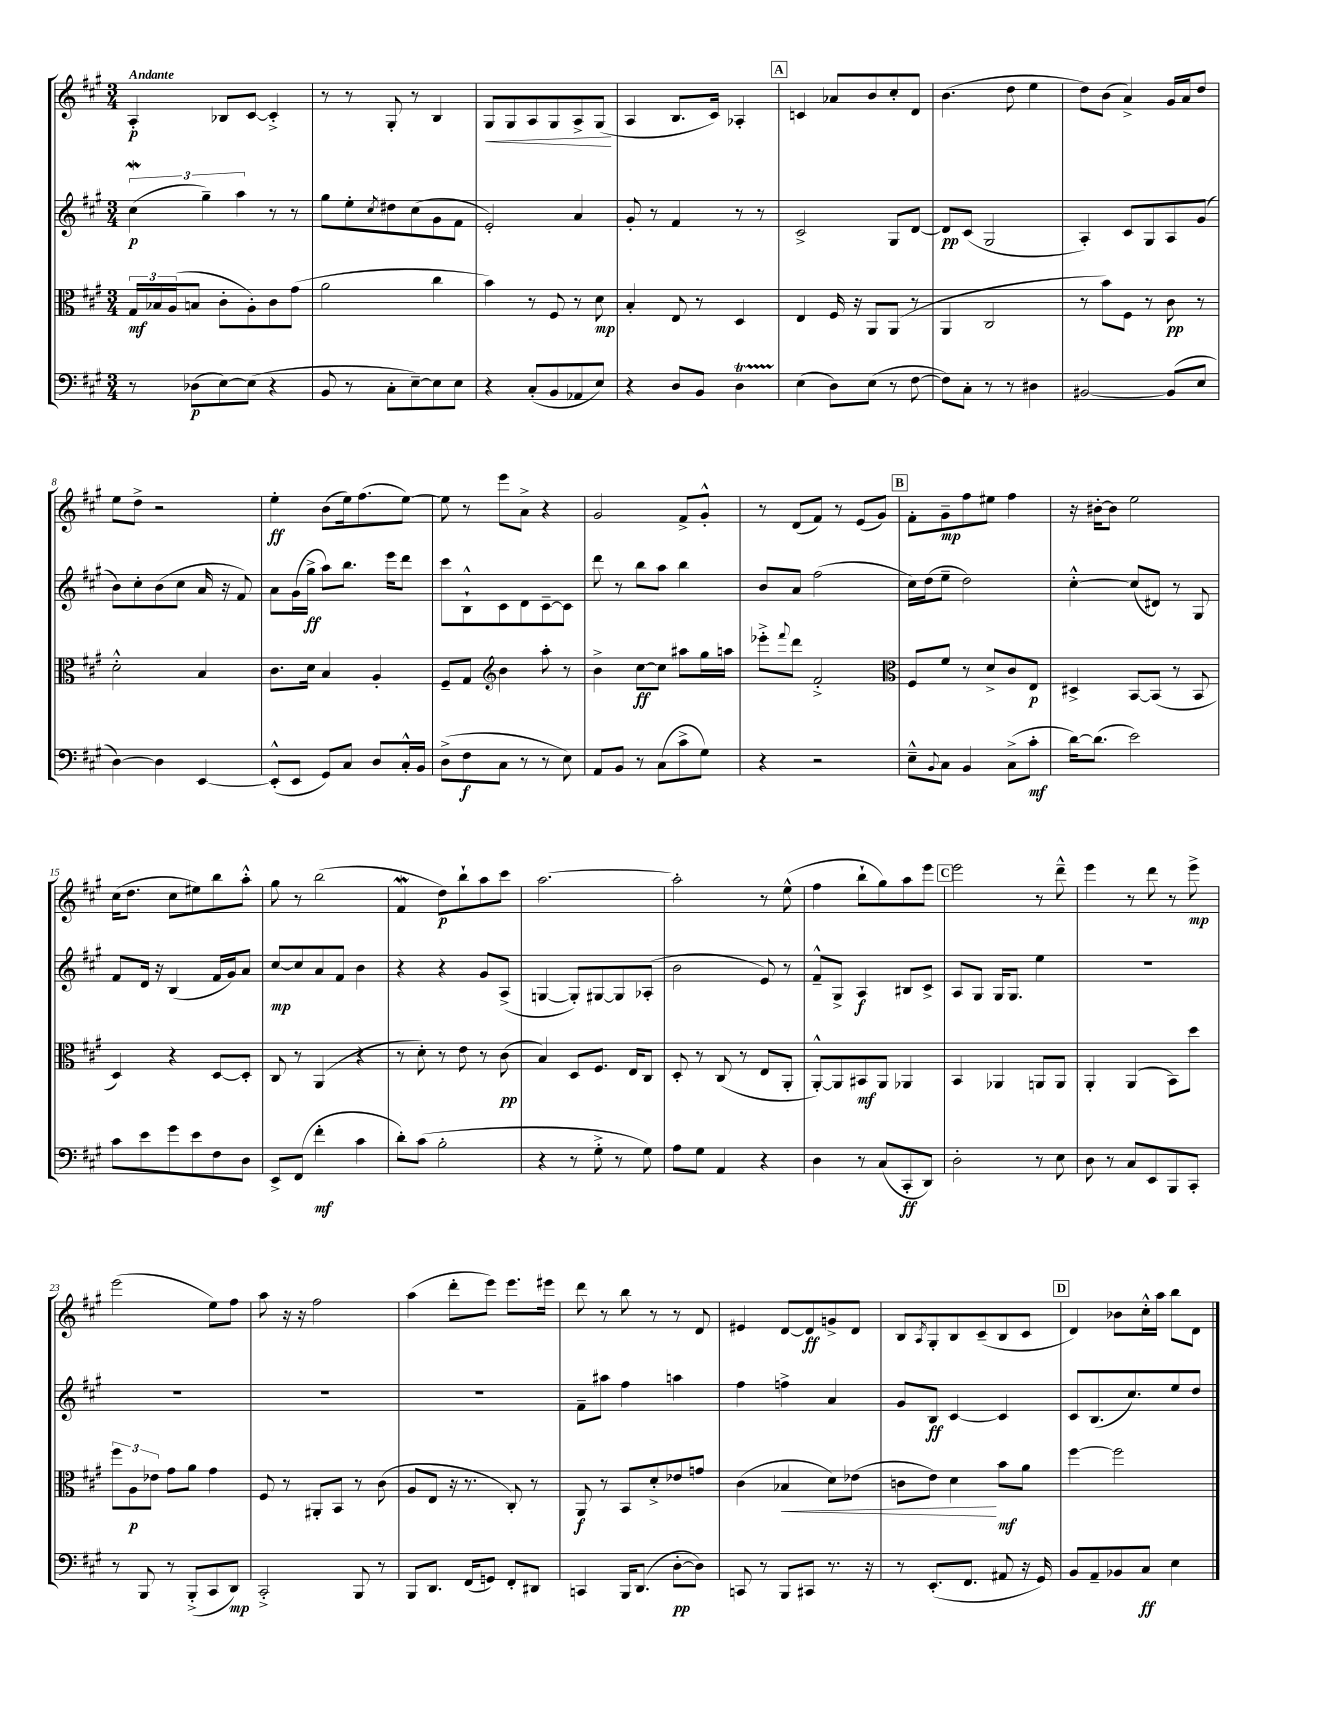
<<
\new StaffGroup <<
\new Staff = "s0" {
    \clef treble \key a \major \numericTimeSignature \time 3/4 \tempo "Andante"
    a4-.\p bes8 cis'8~ cis'4-.-> |
    r8 r8 gis8-. r8 b4 |
    gis8\< gis8 a8 gis8 a8-> gis8\!( |
    a4 b8. cis'16) aes4-. |
    \mark \markup { \box "A" } c'4 aes'8 b'8 cis''8-. d'8 |
    b'4.( d''8 e''4 |
    d''8) b'8( a'4->) gis'16 a'16 d''8 |
    e''8 d''8-> r2 |
    e''4-.\ff b'8( e''16) fis''8.( e''8~) |
    e''8 r8 e'''8 a'8-> r4 |
    gis'2 fis'8-> gis'8-.-^ |
    r8 d'8( fis'8) r8 e'8( gis'8) |
    \mark \markup { \box "B" } fis'8-. gis'8--\mp fis''8 eis''8 fis''4 |
    r16 bis'16~-. bis'8 e''2 |
    cis''16( d''8. cis''8 eis''8) b''8 a''8-.-^ |
    gis''8 r8 b''2( |
    fis'4\mordent d''8\p) b''8-! a''8 cis'''8 |
    a''2.~ |
    a''2-. r8 e''8-^( |
    fis''4 b''8-! gis''8) a''8 e'''8 |
    \mark \markup { \box "C" } e'''2 r8 d'''8---^ |
    e'''4 r8 d'''8 r8 e'''8->\mp |
    e'''2( e''8) fis''8 |
    a''8 r16 r16 fis''2 |
    a''4( d'''8-. e'''8) e'''8. eis'''16 |
    d'''8 r8 b''8 r8 r8 d'8 |
    eis'4 d'8~ d'8\ff g'8-> d'8 |
    b8 \acciaccatura { a8 } gis8-. b8 cis'8--( b8 cis'8 |
    \mark \markup { \box "D" } d'4) bes'8 cis''16-.-^ a''16 b''8 d'8 \bar "|." |
}
\new Staff = "s1" {
    \clef treble \key a \major \numericTimeSignature \time 3/4
    \tuplet 3/2 { cis''4\mordent\p( gis''4--) a''4 } r8 r8 |
    gis''8 e''8-. \acciaccatura { cis''8 } dis''8 cis''8( gis'8 fis'8 |
    e'2-.) a'4 |
    gis'8-. r8 fis'4 r8 r8 |
    \mark \markup { \box "A" } cis'2-> gis8 d'8~ |
    d'8\pp cis'8( gis2 |
    a4-.) cis'8 gis8 a8 gis'8( |
    b'8) cis''8-. b'8( cis''8 a'16 r16 fis'8) |
    a'8 gis'16( gis''16->\ff a''8) b''8. e'''16 d'''8 |
    cis'''8 b8-!-^ cis'8 d'8 cis'8~-- cis'8 |
    d'''8 r8 b''8 a''8 b''4 |
    b'8 a'8 fis''2( |
    \mark \markup { \box "B" } cis''16) d''16( e''8-- d''2) |
    cis''4~-.-^ cis''8( dis'8) r8 gis8 |
    fis'8 d'16 r16 b4( fis'16 gis'16) a'8 |
    cis''8~\mp cis''8 a'8 fis'8 b'4 |
    r4 r4 gis'8 a8->( |
    g4~ g8-.) gis8~ gis8 aes8-.( |
    b'2 e'8) r8 |
    fis'8---^ gis8-> a4\f bis8 cis'8-> |
    \mark \markup { \box "C" } a8 gis8 gis16 gis8. e''4 |
    R2. |
    R2. |
    R2. |
    R2. |
    fis'8-- ais''8 fis''4 a''4 |
    fis''4 f''4-> a'4 |
    gis'8 b8\ff cis'4~ cis'4 |
    \mark \markup { \box "D" } cis'8 b8.( cis''8.) e''8 d''8 \bar "|." |
}
\new Staff = "s2" {
    \clef alto \key a \major \numericTimeSignature \time 3/4
    \tuplet 3/2 { gis16\mf bes16 a16( } b8 cis'8-. a8-.) cis'8 gis'8( |
    a'2 cis''4 |
    b'4) r8 fis8 r8 d'8\mp |
    b4-. e8 r8 d4 |
    \mark \markup { \box "A" } e4 fis16 r16 a,8 a,8( r8 |
    a,4 cis2 |
    r8 b'8) fis8 r8 cis'8\pp r8 |
    d'2-.-^ b4 |
    cis'8. d'16 b4 a4-. |
    fis8-- gis8 \clef treble b'4 a''8-. r8 |
    b'4-> cis''8~\ff cis''8 ais''8 gis''16 a''16 |
    ees'''8-.-> \appoggiatura { fis'''8 } d'''8 fis'2-.-> |
    \mark \markup { \box "B" } \clef alto fis8 fis'8 r8 d'8-> cis'8 e8\p |
    dis4-> b,8~ b,8( r8 b,8 |
    d4) r4 d8~ d8-. |
    cis8 r8 a,4( r4 |
    r8 d'8-.) r8 e'8 r8 cis'8\pp( |
    b4) d8 fis8. e16 cis8 |
    d8-. r8 cis8( r8 e8 a,8-. |
    a,8~-.-^) a,8 bis,8\mf a,8 aes,4 |
    \mark \markup { \box "C" } b,4 aes,4 a,8 a,8 |
    a,4-. a,4( b,8) d''8 |
    \tuplet 3/2 { fis''8 a8\p ees'8 } gis'8 a'8 gis'4 |
    fis8 r8 ais,8-. b,8 r8 cis'8( |
    a8 e8 r16 r8. cis8-.) r8 |
    a,8\f r8 b,8 d'8-.-> ees'8 g'8 |
    cis'4( bes4\< d'8) ees'8( |
    c'8 e'8) d'4\! b'8\mf a'8 |
    \mark \markup { \box "D" } fis''4~ fis''2 \bar "|." |
}
\new Staff = "s3" {
    \clef bass \key a \major \numericTimeSignature \time 3/4
    r8 des8\p( e8~) e8( r4 |
    b,8 r8 cis8-. e8~--) e8 e8 |
    r4 cis8-.( b,8 aes,8 e8) |
    r4 d8 b,8 d4\startTrillSpan |
    \mark \markup { \box "A" } e4\stopTrillSpan( d8) e8( r8 fis8~ |
    fis8) cis8-. r8 r8 dis4 |
    bis,2~ bis,8( e8 |
    d4~) d4 e,4~ |
    e,8-.-^( e,8 gis,8) cis8 d8 cis16-.-^ b,16 |
    d8->( fis8\f cis8 r8 r8 e8) |
    a,8 b,8 r8 cis8( cis'8-> gis8) |
    r4 r2 |
    \mark \markup { \box "B" } e8---^ \appoggiatura { b,8 } cis8 b,4 cis8->( cis'8-.\mf |
    d'16~) d'8.( e'2) |
    cis'8 e'8 gis'8 e'8 fis8 d8 |
    e,8-> fis,8( fis'4-.\mf cis'4 |
    d'8-.) cis'8( b2-. |
    r4 r8 gis8-.-> r8 gis8) |
    a8 gis8 a,4 r4 |
    d4 r8 cis8( cis,8-.\ff d,8) |
    \mark \markup { \box "C" } d2-. r8 e8 |
    d8 r8 cis8 e,8 b,,8 cis,8-. |
    r8 b,,8 r8 b,,8-.->( cis,8 d,8\mp) |
    cis,2-.-> b,,8 r8 |
    b,,8 d,8. fis,16( g,8) fis,8-. dis,8 |
    c,4 b,,16 d,8.( d8~-.\pp d8) |
    c,8 r8 b,,8 cis,8 r8. r16 |
    r8 e,8.-.( fis,8. ais,8 r16 gis,16) |
    \mark \markup { \box "D" } b,8 a,8-- bes,8 cis8\ff e4 \bar "|." |
}
>>
>>
